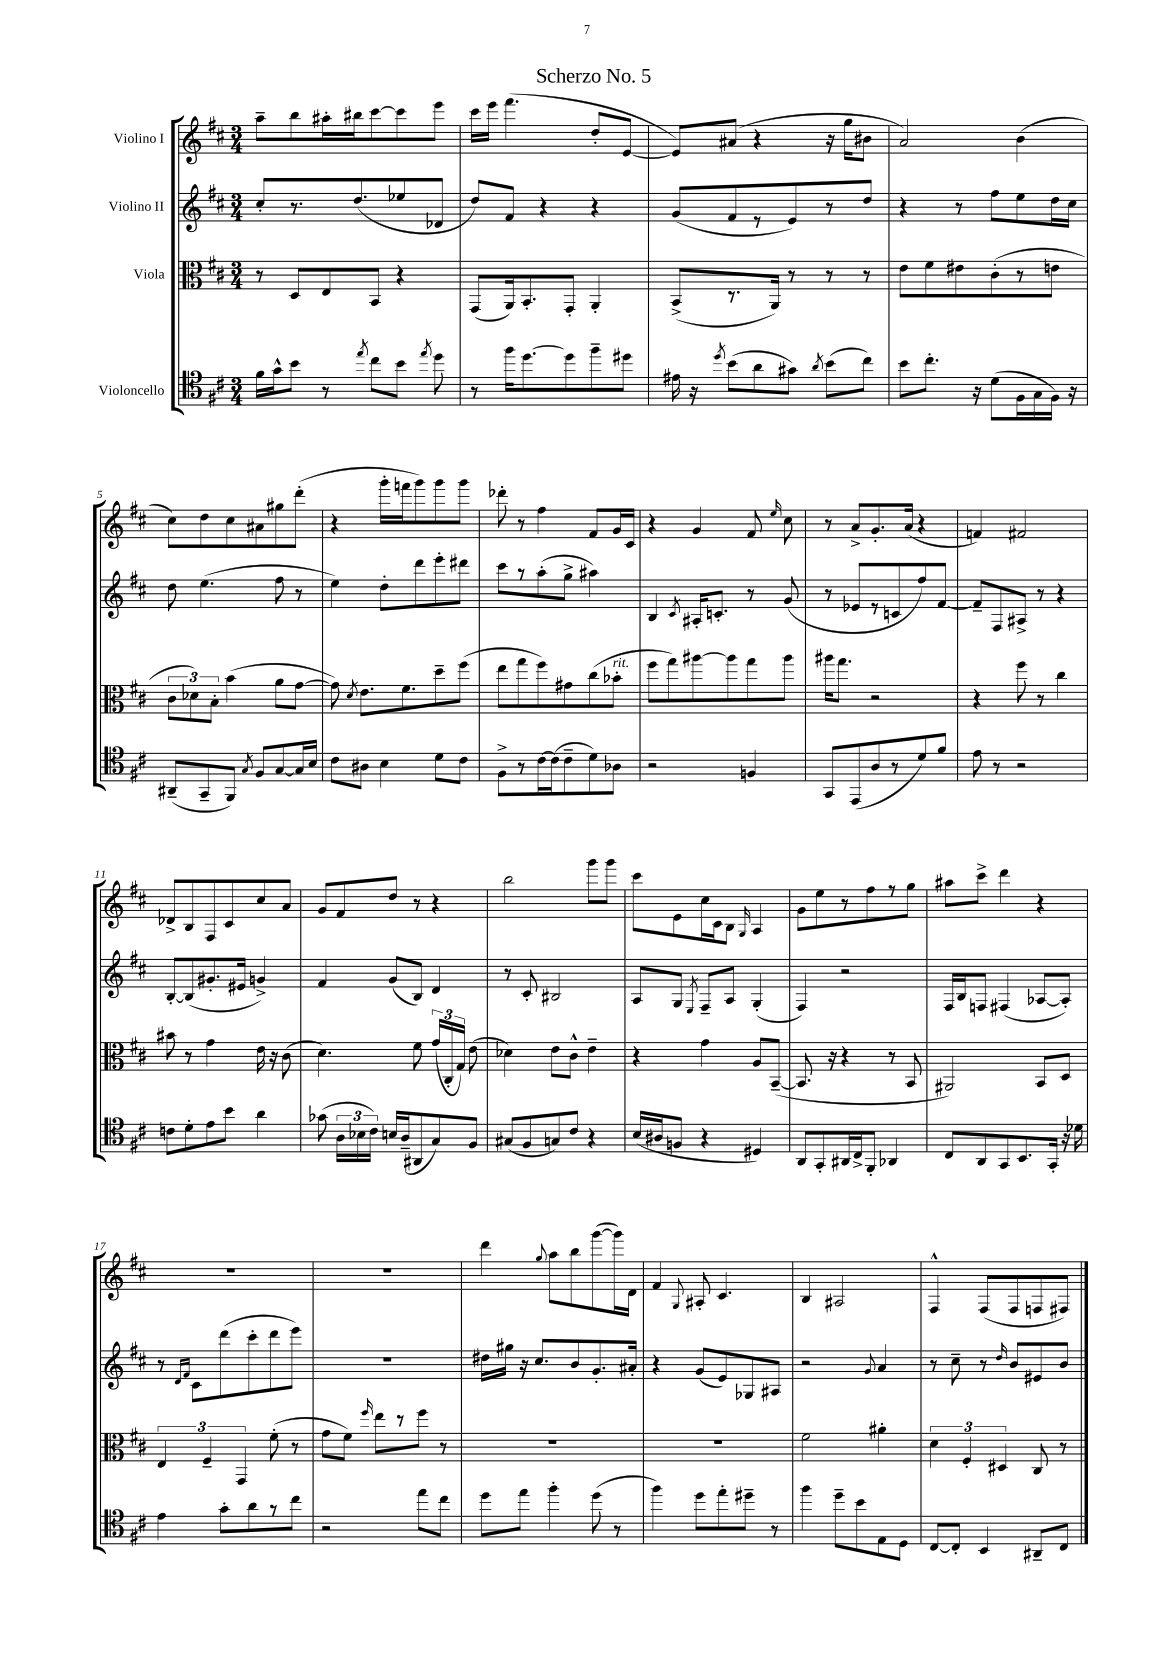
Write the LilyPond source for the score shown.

\header { title = "Scherzo No. 5" }
<<
\new StaffGroup <<
\new Staff = "s0" \with { instrumentName = "Violino I" } {
    \clef treble \key d \major \numericTimeSignature \time 3/4
    \autoBeamOff a''8[-- b''8 ais''16-. bis''16 cis'''8~ cis'''8 e'''8] |
    cis'''16[ e'''16] fis'''4.( d''8[-. e'8]~ |
    e'8[) ais'8]( r4 r16 g''16[ bis'8] |
    a'2) b'4( |
    cis''8[) d''8 cis''8 ais'8 gis''8 d'''8]-.( |
    r4 g'''16[-. f'''16 g'''8) g'''8 g'''8] |
    des'''8-. r8 fis''4 fis'8[ g'16 cis'16] |
    r4 g'4 fis'8 \grace { e''16 } cis''8 |
    r8 a'8[-> g'8.-. a'16]( r4 |
    f'4) fis'2 |
    des'8[-> b8 fis8 cis'8 cis''8 a'8] |
    g'8[ fis'8 d''8] r8 r4 |
    b''2 g'''8[ g'''8] |
    cis'''8[ e'8 cis''16 cis'16 b8] \grace { g16 } a4 |
    g'8[ e''8 r8 fis''8 r8 g''8] |
    ais''8[ cis'''8]-> d'''4 r4 |
    R2. |
    R2. |
    d'''4 \appoggiatura { g''8 } a''8[ b''8 g'''8~( g'''16) d'16] |
    fis'4 \appoggiatura { g8 } ais8-. cis'4. |
    b4 ais2 |
    fis4-^ fis8[( fis8 f8 fis8]) \bar "|." |
}
\new Staff = "s1" \with { instrumentName = "Violino II" } {
    \clef treble \key d \major \numericTimeSignature \time 3/4
    \autoBeamOff cis''8[-. r8. d''8.( ees''8 des'8] |
    d''8[) fis'8] r4 r4 |
    g'8[( fis'8 r8 e'8) r8 d''8] |
    r4 r8 fis''8[ e''8 d''16 cis''16] |
    d''8 e''4.( fis''8 r8 |
    e''4) d''8[-. d'''8 e'''8-. dis'''8] |
    cis'''8[ r8 a''8-.( g''8]-> ais''4) |
    b4 \acciaccatura { cis'8 } ais16[-. c'8.]-. r8 g'8( |
    r8 ees'8[ r8 c'8 fis''8) fis'8]~ |
    fis'8[-- fis8 ais8]-> r8 r4 |
    b8[~-. b8( gis'8.-. eis'16] g'4->) |
    fis'4 g'8[( b8]) d'4 |
    r8 cis'8-. bis2 |
    a8[ g8] \acciaccatura { e8 } fis8[-- a8] g4-.( |
    fis4) r2 |
    fis16[ b16 f8] fis4( aes8[~ aes8]-.) |
    r8 \grace { d'16[ fis'16] } cis'8[ d'''8( cis'''8-. d'''8 e'''8]) |
    R2. |
    dis''16[ gis''16] r16 cis''8.[ b'8 g'8.-. ais'16]-. |
    r4 g'8[( e'8) ges8 ais8] |
    r2 \appoggiatura { g'8 } a'4 |
    r8 cis''8-- r8 \grace { d''16 } b'8[ eis'8 b'8] \bar "|." |
}
\new Staff = "s2" \with { instrumentName = "Viola" } {
    \clef alto \key d \major \numericTimeSignature \time 3/4
    \autoBeamOff r8 d8[ e8 b,8] r4 |
    g,8[( a,16) b,8.-. g,8]-. a,4-. |
    b,8[->( r8. a,16]) r8 r8 r8 |
    e'8[ fis'8 eis'8 cis'8-.( r8 e'8] |
    \tuplet 3/2 { cis'8[ des'8) b8]-. } b'4( a'8[ g'8]~ |
    g'8) \acciaccatura { d'8 } e'8.[ fis'8. d''8-- fis''8]( |
    e''8[ g''8 fis''8) gis'8 cis''8( bes'8]-.^\markup { \italic "rit." } |
    fis''8[ g''8) ais''8~ ais''8 g''8 ais''8] |
    ais''16[ g''8.] r2 |
    r4 fis''8 r8 cis''4 |
    bis'8 r8 g'4 e'16 r16 cis'8( |
    d'4.) fis'8 \tuplet 3/2 { g'16[( cis16-. g16]) } e'8( |
    des'4) e'8[ cis'8]-^ e'4-- |
    r4 g'4 a8[ b,8]~--( |
    b,8. r16 r4 r8 b,8 |
    ais,2) b,8[ d8] |
    \tuplet 3/2 { e4 fis4-- g,4 } fis'8-.( r8 |
    g'8[ fis'8]) \grace { fis''16 } e''8[ r8 fis''8] r8 |
    R2. |
    R2. |
    fis'2 ais'4-. |
    \tuplet 3/2 { d'4 fis4-. dis4 } cis8 r8 \bar "|." |
}
\new Staff = "s3" \with { instrumentName = "Violoncello" } {
    \clef tenor \key d \major \numericTimeSignature \time 3/4
    \autoBeamOff fis'16[ g'16-^ b'8] r8 \acciaccatura { e''8 } cis''8[ b'8] \acciaccatura { e''8 } d''8 |
    r8 fis''16[ d''8.~ d''8 fis''8-- dis''8] |
    eis'16 r16 \acciaccatura { d''8 } b'8[( a'8 gis'8]) \acciaccatura { a'8 } b'8[( cis''8]) |
    b'8[ cis''8.]-. r16 d'8[( fis16 g16 fis16]) r16 |
    ais,8[--( g,8-- fis,8]) \acciaccatura { g8 } fis8[ g8~ g16 b16] |
    cis'8[ ais8] b4 d'8[ cis'8] |
    fis8[-> r8 cis'16~ cis'16( cis'8-- d'8) aes8] |
    r2 f4 |
    g,8[ e,8( a8 r8 d'8) fis'8] |
    e'8 r8 r2 |
    c'8[ d'8-. e'8 b'8] a'4 |
    ges'8( \tuplet 3/2 { a16[ bes16 cis'16]) } b16[ a16--( ais,8 g8) fis8] |
    gis8[( fis8 g8) cis'8] r4 |
    b16[( ais16 f8] r4 dis4) |
    a,8[ g,8-. ais,16 cis16-> fis,8]-. aes,4 |
    cis8[ a,8 g,8 b,8. g,16]-. r16 des'16 |
    e'4 g'8[-. a'8 r8 cis''8] |
    r2 e''8[ cis''8] |
    d''8[ e''8] fis''4-. d''8( r8 |
    fis''4) d''8[ e''8-. dis''8]-- r8 |
    fis''4 d''8[-- b'8 e8 d8] |
    cis8[~ cis8]-. b,4 ais,8[-- cis8] \bar "|." |
}
>>
>>
